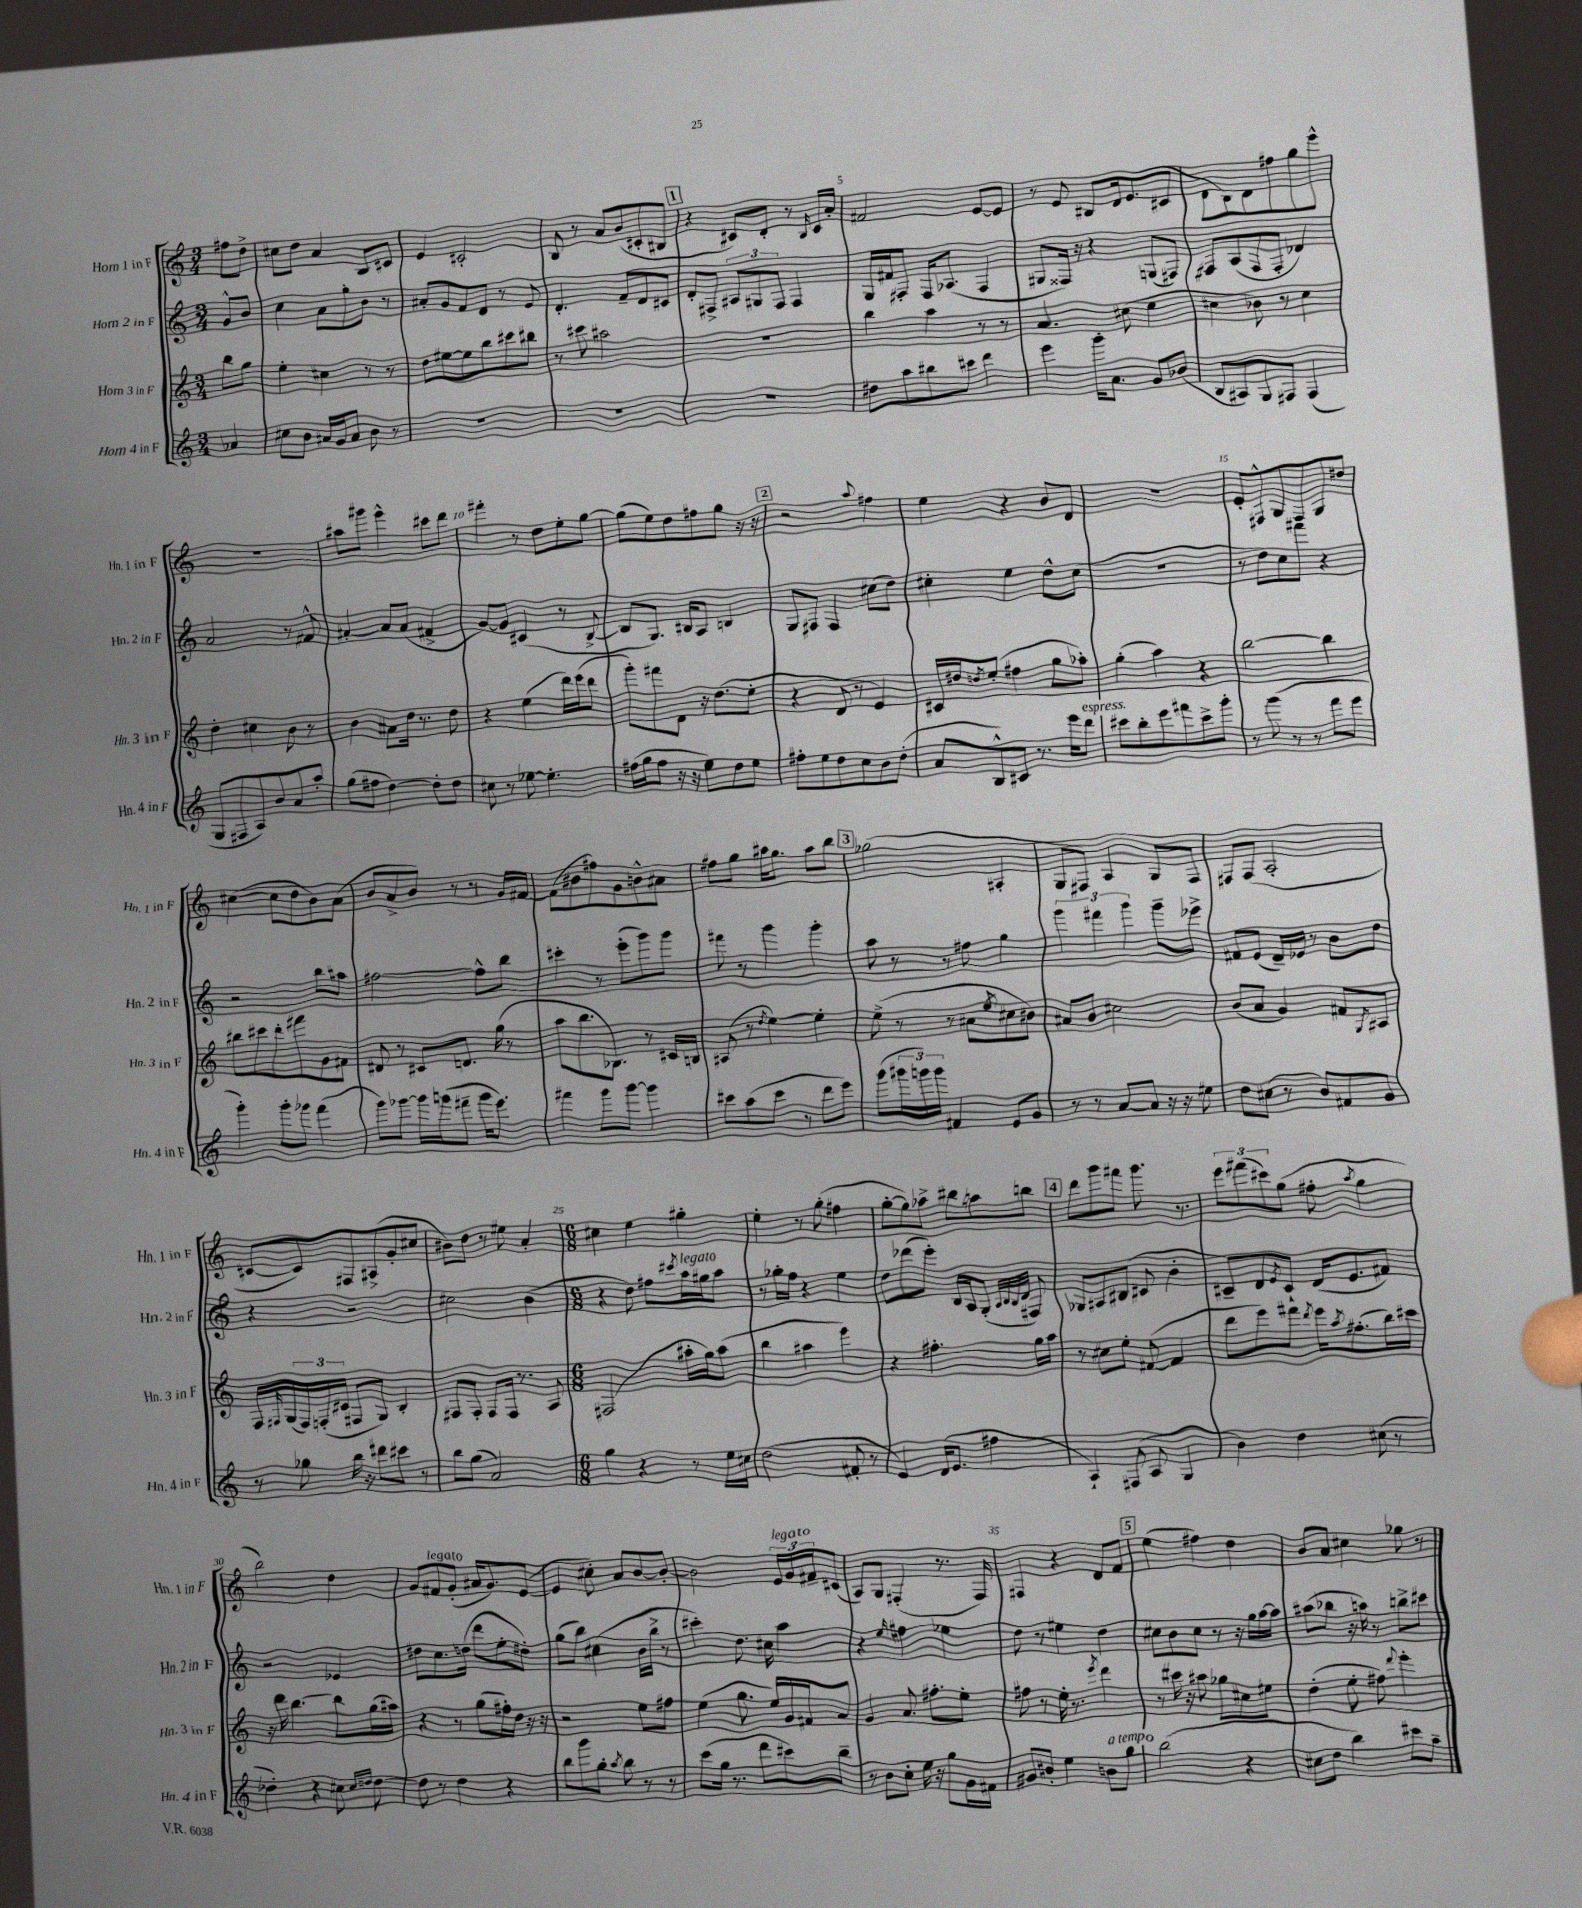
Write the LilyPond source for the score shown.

<<
\new StaffGroup <<
\new Staff = "s0" \with { instrumentName = "Horn 1 in F" shortInstrumentName = "Hn. 1 in F" } {
    \clef treble \key c \major \numericTimeSignature \time 3/4 \partial 4
    fis''8 d''8-> |
    cis''8 d''8 a'4 b8 cis'8 |
    e'4 cis'2-. |
    b8 r8 a'8 b'8( cis'8-. bis8 |
    \mark \markup { \box "1" } r4 cis'8) d'8-. r8 \grace { b16 } cis'16 a'16-. |
    fis'2 e'8~ e'8 |
    r8 e'8 bis8 d'16 e'8.( cis'8 |
    d'8 b8) d'8 fis''8 g''8 e'''8-^ |
    R2. |
    ais''8 gis'''8 e'''4-^ cis'''8 d'''8 |
    fis'''4-. r8 d''8 e''8-. g''8~ |
    g''8( e''8) d''8 fis''8 g''8 r16 r16 |
    \mark \markup { \box "2" } r2 \appoggiatura { a''8 } fis''4 |
    e''4 r4 b'8 d'8 |
    R2. |
    e'8-. fis8-^ g8 fis8 g8 dis''8 |
    cis''4~( cis''8 d''8 b'8) a'8( |
    b'8 a'8-> b'8) r8 r8 g'16 fis'16~ |
    fis'8( bis'8 fis''8) g'8 b'8-^ ais'8 |
    fis''8 g''8 ais''16 g''8. ais''8 b''8 |
    \mark \markup { \box "3" } ges''2( ais4-. |
    g8 fis8) a4 g8 fis8 |
    fis8 fis8( a2-. |
    cis'8~ cis'8) fis8 ais8->( g'8-. cis''8 |
    bis'8) d''8 r8 eis''8 a'4-. |
    \numericTimeSignature \time 6/8 cis''4 e''4 gis''4-. |
    e''4-. r8 g''8-.( fis''4 |
    g''8~-. g''8) aes''8-> bis''8 a''8 b''8 |
    \mark \markup { \box "4" } d'''8 g'''8 fis'''8 g'''8. r8. |
    \tuplet 3/2 { e'''8 fis'''8( cis'''8) } g''8( fis''8-. \acciaccatura { a''8 } g''4 |
    b''2) d''4 |
    g'8 fis'8^\markup { \italic "legato" } g'8-.( ais'16 g'8.) e'8~( |
    e'4 cis''8-.) a'8 b'8~ b'8~-. |
    b'2 \tuplet 3/2 { e'16^\markup { \italic "legato" } g'16 fis'16-- } cis'8( |
    a8) g8 fis4-.( r8. fis16) |
    fis4 r4 d'8 f'8 |
    \mark \markup { \box "5" } e''4( fis''4) d''4 |
    b'8 a'8 cis''4 ges''8 r8 \bar "|." |
}
\new Staff = "s1" \with { instrumentName = "Horn 2 in F" shortInstrumentName = "Hn. 2 in F" } {
    \clef treble \key c \major \numericTimeSignature \time 3/4 \partial 4
    g'8-^ b'8 |
    c''4 a'8 g''8-. b'8 r8 |
    ais'8-. g'8 f'8 d'8 r8 e'8 |
    d'4.-. f'8-- d'8 cis'8 |
    \mark \markup { \box "1" } d'8-. fis8-> \tuplet 3/2 { ais8 gis8 fis8 } fis4 |
    g16 fis'16 fis8-. fis16 aes8.( fis4 |
    gis8 fisis16) r16 r4 g8( fis8) |
    fis8 a8( fis8 fis8-. des'4) |
    a'2 r8 fis'8-^ |
    ais'4~-. ais'8 ais'8( fis'4-> |
    g'8~) g'8 cis'4( r8 b8~-> |
    b8 g8.) bis16 a8 b4 |
    \mark \markup { \box "2" } g8 fis8 fis4 cis''8( d''8) |
    cis''4-. e''4 d''8-^ cis''8( |
    R2. |
    r8 d''8) c''8 fis'''8 r4 |
    r2 b''8 ais''8 |
    fis''2~ fis''8-^ b''8 |
    cis'''4-. r8 e'''8-.( g'''8) g'''8 |
    fis'''8 r8 g'''4 g'''4-. |
    \mark \markup { \box "3" } a''8 r8 r8 fis''8 g''4 |
    \tuplet 3/2 { g'''4 fis'''4 g'''4 } g'''8-- ees'''8-> |
    fis'8 e'8( d'16--) ees'16 r8 b'8 d''8 |
    r4 r2 |
    cis''2 b'4( |
    \numericTimeSignature \time 6/8 r4 d''8) fis''8 \acciaccatura { cis'''8 } a''16^\markup { \italic "legato" } gis''16 a''8 |
    r8 ges''16-. f''16 r4 e''4 |
    d''8 des'''8( e'''8-.) b16 a16 g8-.( \grace { a32 b32 b32 d'32 } fis8) |
    \mark \markup { \box "4" } ges8 ais8 bis8( cis'8 b'4-. |
    cis'8--) d'8 \acciaccatura { e'8 } cis'8-! d'16( e'8. fis'8) |
    r2 ees'4 |
    dis''8 c''8. d''16( d'''8 e''8-. dis''8-.) |
    g''8( b''8) cis''4( b'16 b''16-> r8 |
    cis'''4-.) d''8. cis''16 a''4 |
    r4 \grace { e''16 } fis''4 ees''4 |
    d''8 r8 eis''4 d''4 |
    \mark \markup { \box "5" } cis''8 b'8 cis''8 r8 r16 g''16 a''16~ a''16 |
    ais''8( bes''8 r16 a''16) r8 b''8-> cis'''8 \bar "|." |
}
\new Staff = "s2" \with { instrumentName = "Horn 3 in F" shortInstrumentName = "Hn. 3 in F" } {
    \clef treble \key c \major \numericTimeSignature \time 3/4 \partial 4
    b''8 g''8 |
    e''4-. cis''4 r8 r8 |
    d''8 eis''8~ eis''8 b''8 cis'''8 bis''8 |
    r8 cis'''8 ais''2 |
    \mark \markup { \box "1" } R2. |
    b''4 a''4 r8 r8 |
    a'4. cis''8( e''4 |
    cis''4 bes'8) r8 cis''4 |
    d''4-. cis''4 b'8 r8 |
    b'4 ais'8 d''16 r8. d''8 |
    r4 e''4( d'''16) e'''16( d'''8 |
    g'''8-.) fis'''8 d'8 r16 d''8.( e''8-. |
    \mark \markup { \box "2" } r4 d'8 r8 e'4) |
    cis'16 dis''16 \acciaccatura { d''8 } e''8-.( fis''4 g''8 aes''8-.) |
    g''4-.( a''4) r4 |
    b''2~ b''4 |
    bis''8 cis'''8 d'''8-. fis'''8 g'8 fis'8 |
    dis'8 r8 cis'8 d'8. g''16( r8 |
    a''8 b''8. bes8.) r8 cis'16 b16 |
    ais8( r8 \acciaccatura { d''8 } e''4~) e''4-. |
    \mark \markup { \box "3" } e''8->( r8 r8 ais'8 \acciaccatura { e''8 } cis''8 bis'8) |
    ais'8 b'8 cis''2 |
    b'8( a'8 g'4) fis'8 \acciaccatura { g8 } ais8 |
    f16 \grace { fis16 } g16( \tuplet 3/2 { fis16) f16-.( cis'16 } fis8 g8) b4-. |
    fis8 fis8-. fis8 fis16 r8. a8 |
    \numericTimeSignature \time 6/8 fis2( ais''16-. g''16) ais''8( |
    b''4 ais''4 e'''4) |
    r4 fis''4.-. g''16 a''16 |
    \mark \markup { \box "4" } r8 cis''8 e''8-. fis'8~( fis'4 |
    d'''8 e'''8) fis'''8 \acciaccatura { d'''8 } e'''16 \acciaccatura { a''8 } fis''8.-.( b''16) cis'''16 |
    r16 d'''16 b''4.~ b''8 g''16( ais''16) |
    r4 r8 g''8( fis''16-.) d''16 r16 r16 |
    r2 e''8 fis''8 |
    e''4( g''8. e''16) g'16 fis'16 a'8 |
    g'4 a'8. fis''8.-. e''8-. |
    fis''8 r8 e''16-. r8. \acciaccatura { e'''8 } d'''4 |
    \mark \markup { \box "5" } r8 cis'''16 r16 ais''8 ges''8 cis''8 eis''8 |
    d''4-.( e''8-. fis''8) \appoggiatura { d'''8 } e'''4-. \bar "|." |
}
\new Staff = "s3" \with { instrumentName = "Horn 4 in F" shortInstrumentName = "Hn. 4 in F" } {
    \clef treble \key c \major \numericTimeSignature \time 3/4 \partial 4
    aes'4 |
    cis''8 b'8 ais'16 g'16 ais'8 b'8 r8 |
    R2. |
    R2. |
    \mark \markup { \box "1" } R2. |
    dis''8 a''8 bis''8 cis'''8 d'''4 |
    e'''4 g'''16-. a'8. g'8 bes'8( |
    b8 ais8) g8 fis8 fis4( |
    g8 fis8 a8) b'8 a'8 a''8-. |
    g''8( fis''8 d''4~) d''8-. d''8 |
    cis''8 r8 ees''8~ ees''4.-. |
    fis''16( g''16 fis''8 r16 r16 e''8) d''8 e''8 |
    \mark \markup { \box "2" } fis''8-. e''8 d''8 c''8 b'8 d''8-.( |
    a'8 b8-^) cis'8 r8. e'''16 d'''8^\markup { \italic "espress." } |
    cis'''8 b''8-. e'''8 fis'''8 cis'''8-> g'''8-. |
    r8 g'''8( r8 r8 f'''8 e'''8 |
    g'''4-.) g'''8-. ges'''8 f'''4( |
    g'''8) ges'''8~ ges'''16 g'''16( fis'''8-- g'''16 e'''8.) |
    fis'''4 g'''8 g'''8~ g'''4 |
    cis'''8 a''8( cis'''8 r8 d'''8 e'''8) |
    \mark \markup { \box "3" } g'''8( \tuplet 3/2 { gis'''16 g'''16) g'''16 } fis'4 e'8 g'8 |
    r8 r8 a'8~ a'8 r16 r16 eis''8 |
    d''8 cis''8( r8 b'8) fis'8 g'8 |
    r8 ges''8 b''16 r16 dis'''8 cis'''8 r8 |
    b''8 g''8( a'2) |
    \numericTimeSignature \time 6/8 g''4 r4 r8 e''16 cis''16 |
    d''2( fis'8-. r8 |
    e'4) d'16( e'8. fis''4 |
    \mark \markup { \box "4" } a4-!) fis8( a8 g4 |
    b'4) d''4 cis''8( r8 |
    des''4-.) r4 cis''8 \grace { cis''16 d''16 } d''8~ |
    d''8 r8 d''4 r4 |
    b''8 g'''8 g''8-. \acciaccatura { a''8 } b''8 r8 r8 |
    c'''8( g''16 r8. d'''8 cis'''8) b''8-- |
    r8 b'8 c''8-. e''16 r16 g''8 g'16 fis'16 |
    gis'8 bis'8-. e''4 b'8^\markup { \italic "a tempo" } g''8 |
    \mark \markup { \box "5" } b''2( r4 |
    cis''8 d''8 b''4) cis'''8 a''8-- \bar "|." |
}
>>
>>
\layout { \context { \Score \override BarNumber.break-visibility = ##(#f #t #t) barNumberVisibility = #(every-nth-bar-number-visible 5) } }
